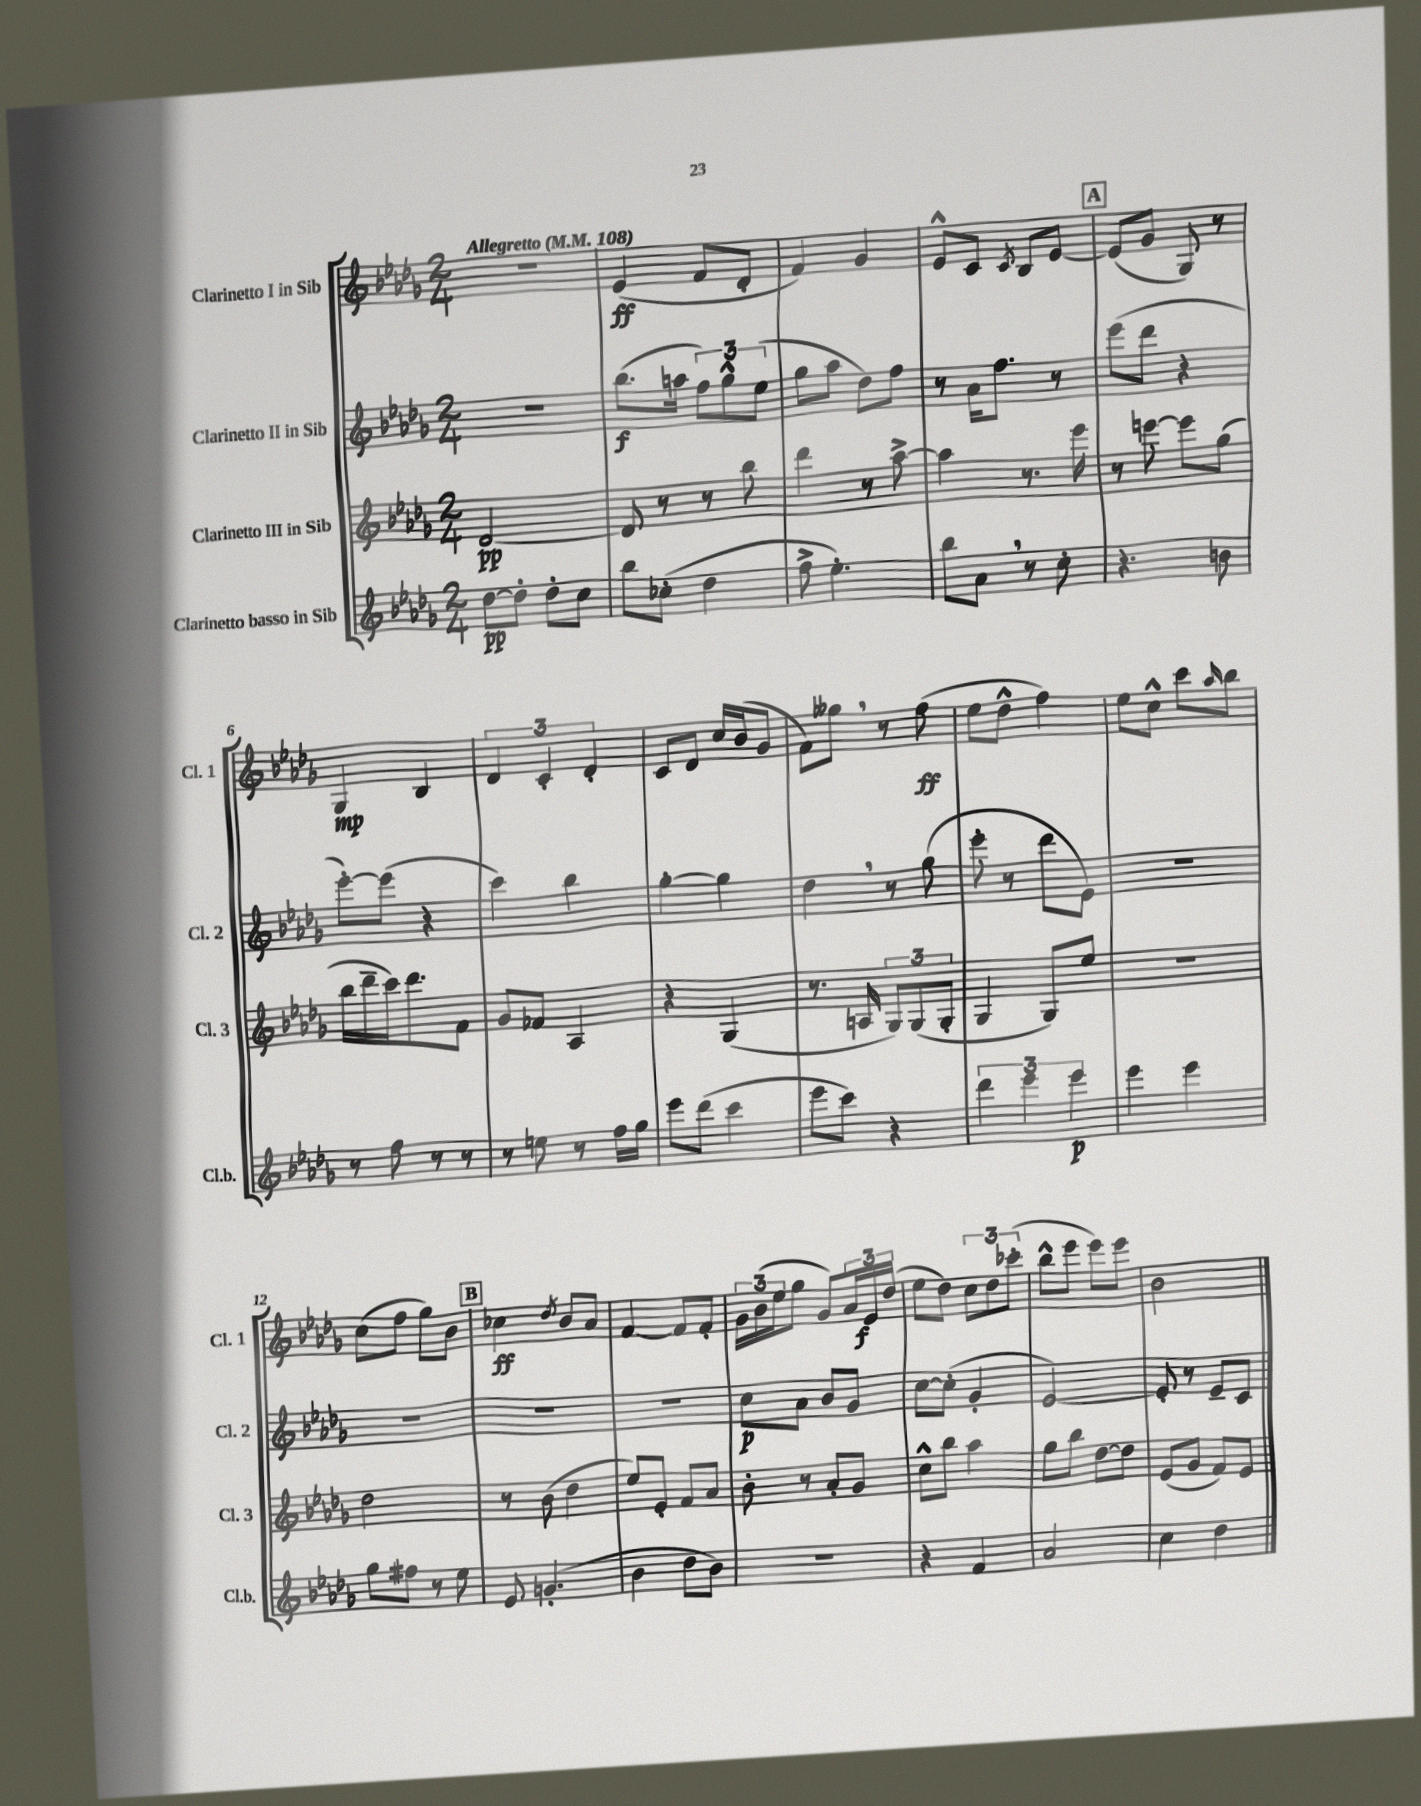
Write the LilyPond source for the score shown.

<<
\new StaffGroup <<
\new Staff = "s0" \with { instrumentName = "Clarinetto I in Sib" shortInstrumentName = "Cl. 1" } {
    \clef treble \key des \major \numericTimeSignature \time 2/4 \tempo "Allegretto" 4 = 108
    r2 |
    ees'4\ff( f'8 des'8-. |
    f'4) ges'4 |
    ees'8-^ c'8 \acciaccatura { c'8 } bes8 ees'8~ |
    \mark \markup { \box "A" } ees'8( ges'8 ges8) r8 |
    ges4\mp bes4 |
    \tuplet 3/2 { des'4 c'4-. des'4-. } |
    c'8 des'8 c''16 bes'16( ges'8 |
    f'8) geses''8 \breathe r8 f''8\ff( |
    ees''8 des''8-^ f''4) |
    ees''8 c''8-^ c'''8 \grace { aes''16 } bes''8 |
    c''8( f''8 ges''8) bes'8 |
    \mark \markup { \box "B" } ces''4\ff \acciaccatura { des''8 } bes'8 aes'8 |
    f'4~ f'8 f'8-. |
    \tuplet 3/2 { ges'16 bes'16( ees''16 } ges''8 ges'8) \tuplet 3/2 { aes'16 ees'16\f des''16( } |
    ees''8 des''8) \tuplet 3/2 { c''8 des''8 ces'''8-.( } |
    bes''8-^ ees'''8 ees'''8) ees'''8 |
    bes'2 \bar "|." |
}
\new Staff = "s1" \with { instrumentName = "Clarinetto II in Sib" shortInstrumentName = "Cl. 2" } {
    \clef treble \key des \major \numericTimeSignature \time 2/4
    r2 |
    bes''8.\f( a''16 \tuplet 3/2 { f''8) ges''8-^ ees''8( } |
    ges''8 aes''8 des''8) f''8 |
    r8 aes'16 f''8. r8 |
    \mark \markup { \box "A" } ees'''8( des'''8 r4 |
    ees'''8~-.) ees'''8( r4 |
    c'''4) bes''4 |
    ges''4~-. ges''4 |
    des''4 \breathe r8 ges''8( |
    ees'''8-. r8 des'''8 ees'8) |
    R2 |
    R2 |
    \mark \markup { \box "B" } R2 |
    R2 |
    c''8\p aes'8 bes'8 ges'8 |
    c''8~ c''8-.( ges'4-. |
    ees'2~) |
    ees'8-. r8 ees'8-- c'8 \bar "|." |
}
\new Staff = "s2" \with { instrumentName = "Clarinetto III in Sib" shortInstrumentName = "Cl. 3" } {
    \clef treble \key des \major \numericTimeSignature \time 2/4
    des'2~\pp |
    des'8 r8 r8 bes''8 |
    des'''4 r8 aes''8~-> |
    aes''4 r8. ees'''16 |
    \mark \markup { \box "A" } r8 e'''8~ e'''8 ges''8( |
    bes''16 des'''16-- c'''16) des'''8. f'8 |
    ges'8 fes'8 aes4 |
    r4 ges4( |
    r8. a16 \tuplet 3/2 { ges8) ges8( ges8-. } |
    ges4 ges8) ees''8 |
    r2 |
    des''2 |
    \mark \markup { \box "B" } r8 bes'8( des''4 |
    ees''8) ees'8-. f'8 aes'8 |
    bes'8-. r8 aes'8-. ges'8 |
    c''8-^ bes''8 aes''4 |
    ges''8 bes''8 des''8~ des''8 |
    ees'8( ges'8 f'8) ees'8 \bar "|." |
}
\new Staff = "s3" \with { instrumentName = "Clarinetto basso in Sib" shortInstrumentName = "Cl.b." } {
    \clef treble \key des \major \numericTimeSignature \time 2/4
    des''8~\pp des''8-. des''8-. c''8 |
    bes''8 ces''8-.( des''4 |
    f''8-> ees''4.-.) |
    bes''8 aes'8 \breathe r8 c''8-. |
    \mark \markup { \box "A" } r4. b'8 |
    r8 f''8 r8 r8 |
    r8 e''8 r8 f''16 ges''16 |
    ees'''8 des'''8( c'''4 |
    ees'''8 c'''8) r4 |
    \tuplet 3/2 { des'''4 ees'''4 ees'''4\p } |
    ees'''4 ees'''4 |
    ges''8 fis''8 r8 ees''8 |
    \mark \markup { \box "B" } ees'8 g'4.-.( |
    bes'4 des''8 bes'8) |
    R2 |
    r4 f'4 |
    aes'2 |
    c''4 des''4 \bar "|." |
}
>>
>>
